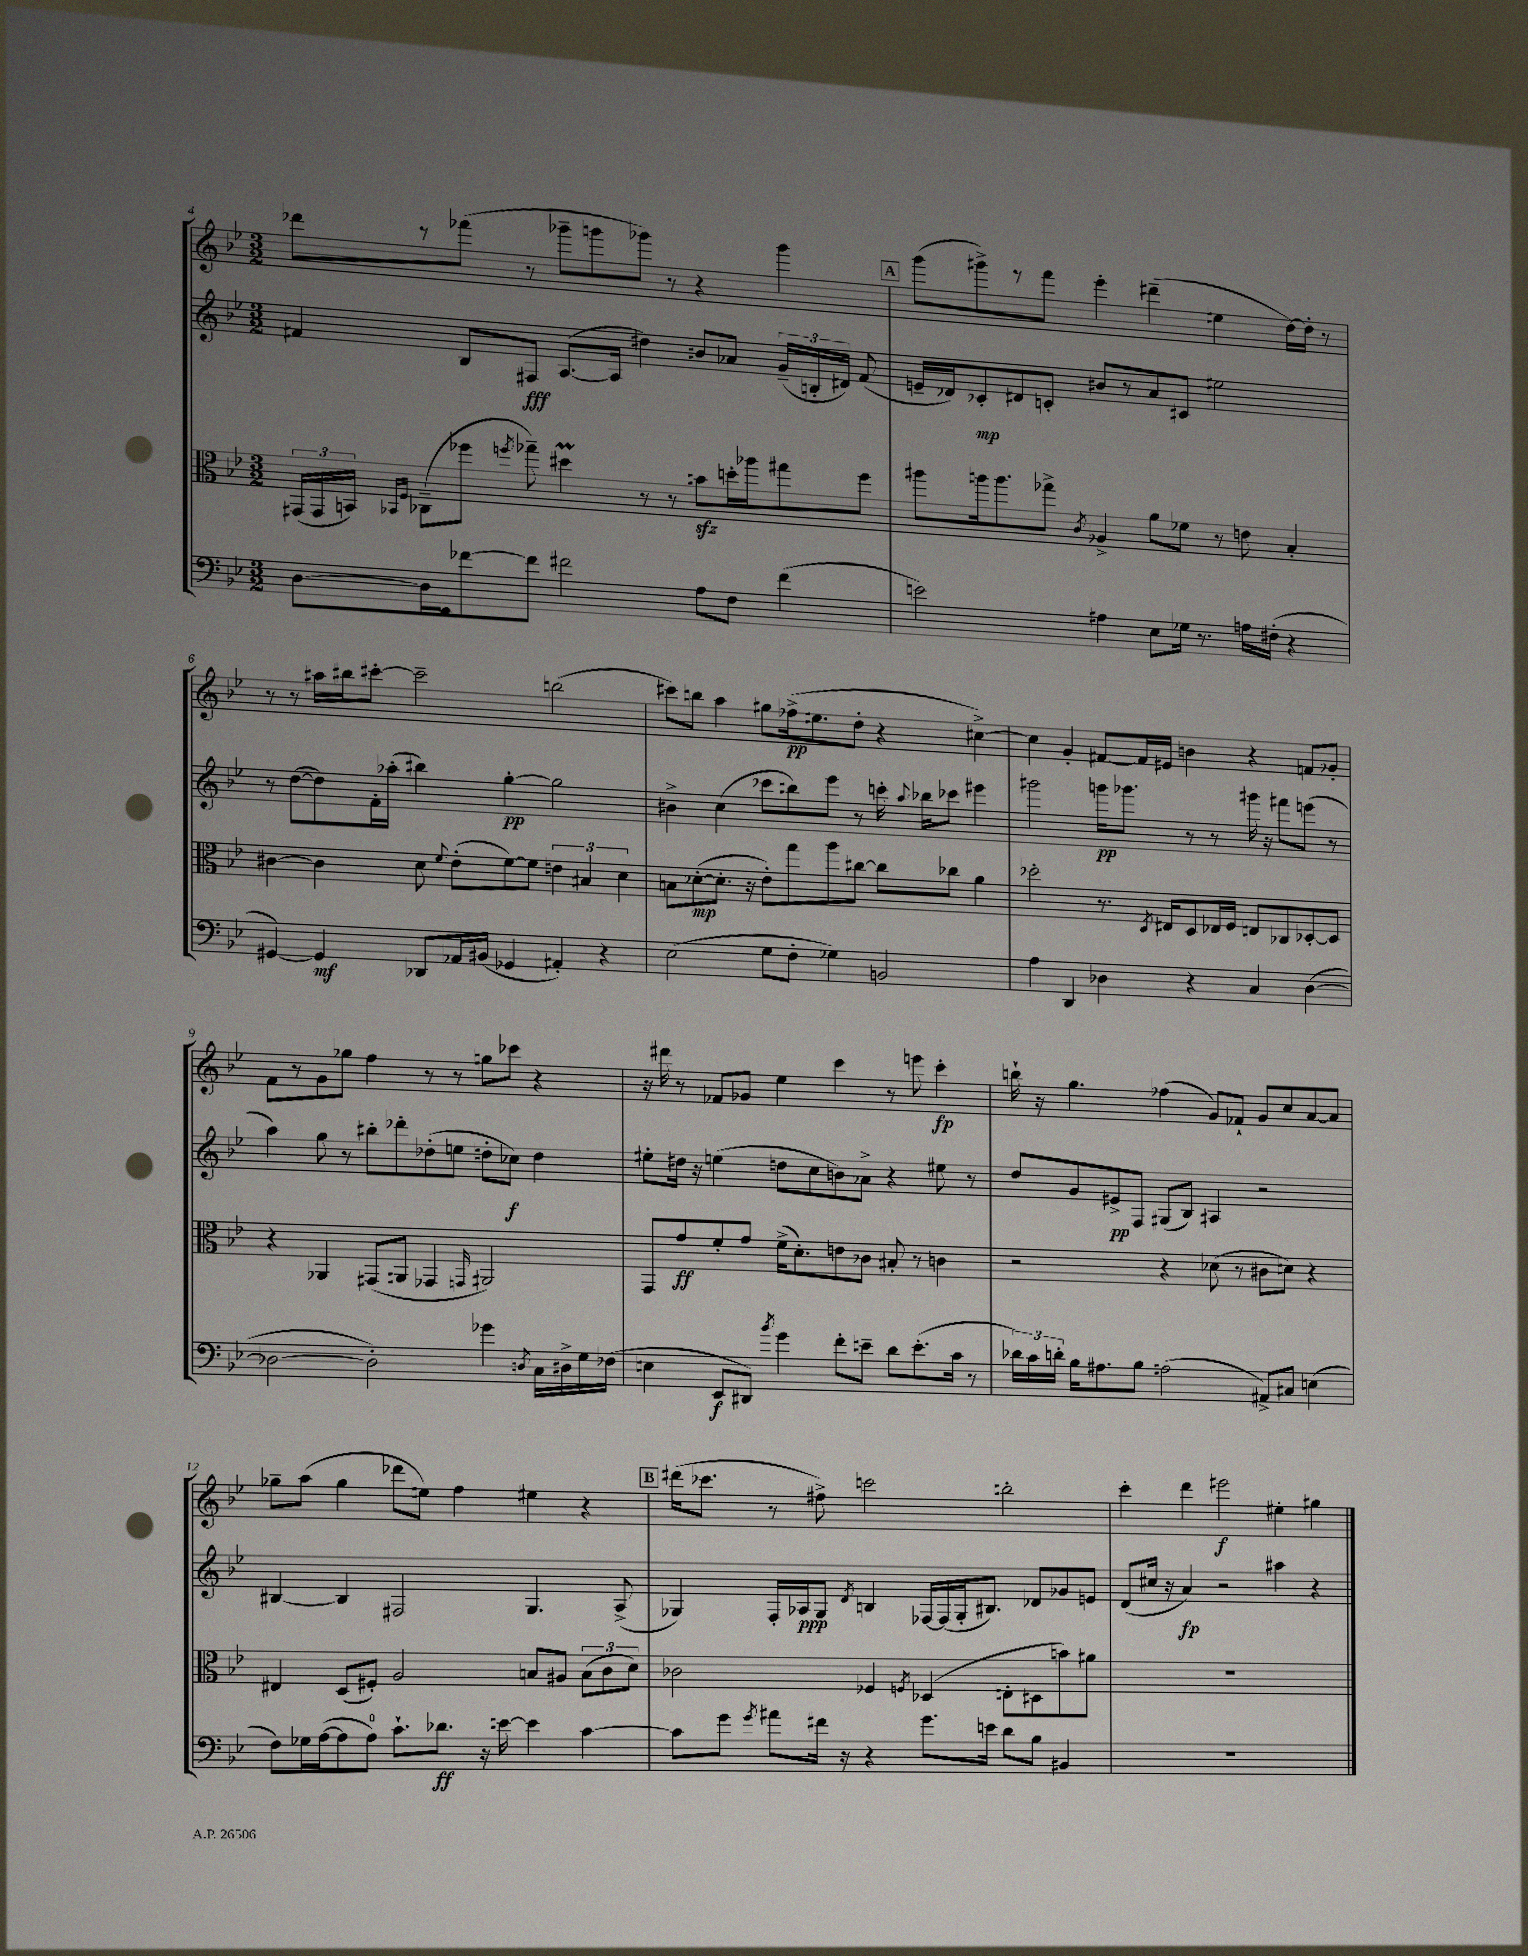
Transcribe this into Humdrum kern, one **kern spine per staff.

**kern	**kern	**kern	**kern
*staff4	*staff3	*staff2	*staff1
*clefF4	*clefC3	*clefG2	*clefG2
*k[b-e-]	*k[b-e-]	*k[b-e-]	*k[b-e-]
*M3/2	*M3/2	*M3/2	*M3/2
[8D	(24GG#	4f#	8ddd-
.	24GG#	.	.
.	24BB)	.	.
.	16qqBB-	.	.
.	16qqF	.	.
16D]	(8C-~	.	8r
16EE-	.	.	.
[8f-	8ff-	8B-	(8fff-
.	8qff	.	.
8f-]	8gg-~)	8F#	8r
2f#	4dd#	([8.A	8ggg-~
.	.	.	8ggg
.	.	16A]	.
.	8r	4dd#)	8ggg-)
.	8r	.	8r
8A	8b	8b	4r
8F	16dd'	8a-	.
.	16aa-	.	.
(4f#	8gg#	(24g~	4ggg-
.	.	24B'	.
.	.	24d#)	.
.	8ff	(8f#	.
=	=	=	=
2e)	8aa#	16e~	(8ggg
.	.	16d-)	.
.	16aa	8c-'	8ggg#^)
.	8.aa	.	.
.	.	8d#	8r
.	8gg-^	8c'	8fff
.	8qc	.	.
4A#	4A-^	8b#	4eee-'
.	.	8r	.
8E-	8a	8a	(4ddd#~
16G-	8f-	8c#	.
8.r	.	.	.
.	8r	2ee#	4ee
16A	8e	.	.
(16F#'	.	.	.
4r	4B-'	.	[16dd)
.	.	.	16dd']
.	.	.	8r
=	=	=	=
[4GG#)	[4c#	8r	8r
.	.	([8dd	8r
4GG#]	4c#]	8dd])	16aa#
.	.	.	16bb#
.	.	16f'	[8ccc#'
.	.	(16aa-'	.
8DD-	8d	4bb#)	2ccc#~]
.	8qqf	.	.
16AA-	(8e-'	.	.
(16BB#	.	.	.
4GG-	[8f)	[4gg'	.
.	8f]	.	.
4AA#')	6e	2gg]	(2bb
.	6B#	.	.
4r	.	.	.
.	6d	.	.
=	=	=	=
(2E-	8B	4b#^	8ccc#)
.	([8d-'	.	8bb
.	8.d-']	(4cc	4aa
.	16r	.	.
8G	8e-')	8ccc-	8gg#
8F'	8gg	8bb)	(16ff-^
.	.	.	8.ee
4G-)	8aa	8eee-	.
.	[8cc#	8r	8dd'
2BB	8cc#]	16ccc'	4r
.	.	8qqaa	.
.	.	16bb-	.
.	8cc-	8ccc-	.
.	4a	4eee#	[4cc#^)
=	=	=	=
4A	2dd-'	2ggg#	4cc#]
4DD	.	.	4g'
4D-	8.r	16ggg	[8f#
.	.	8.ggg-	.
.	.	.	16f#]
.	8qD	.	.
.	16E#	.	16e#
4r	8D	8r	4b
.	16E-	8r	.
.	16F	.	.
4C	8E	16ggg#	4r
.	.	16r	.
.	8C-	8fff#	.
([4D-	[8D-'	(8eee	8f
.	8D-]	8r	8g-'
=	=	=	=
2D-_	4r	4aa)	8f
.	.	.	8r
.	4AA-	8gg	8g
.	.	8r	8gg-
2D-'])	(8GG#	8bb#'	4ff
.	8AA	8ddd-'	.
.	4GG-	(8dd-'	8r
.	.	8ee	8r
.	16qqGG	.	.
4g-	2AA#)	8dd'	8gg
.	.	8cc-)	8ccc-
8qD	.	.	.
16C	.	4dd	4r
16D#^	.	.	.
16G	.	.	.
(16F-	.	.	.
=	=	=	=
4E	8GG	8ee#'	16r
.	.	.	16ddd#
.	8g	16dd#	8r
.	.	16r	.
8EE-	8f'	(4ee	8f-
8DD#)	8g	.	8g-
8qb-	.	.	.
4g	(16f^	8dd	4ee-
.	8.d')	.	.
.	.	8cc	.
8f'	8e	8b)	4ccc
8e~	8c-	8a-^	.
8d	8B#'	4r	8r
(8.e'	8r	.	8eee
.	4c	8ee#	4ccc'
16c	.	.	.
8r	.	8r	.
=	=	=	=
24d-)	2r	8dd	16bb`
24c	.	.	.
.	.	.	16r
24d'	.	.	.
16B-	.	8g	4.gg
8.A#	.	.	.
.	.	8e#^	.
8B-	.	8F	.
(2A	4r	(8G#	(4ff-
.	.	8B-)	.
.	(8d-	4A#	8g)
.	8r	.	8f-`
8AA#^)	8c#	2r	8g
8C#	8d)	.	8cc
(4E	4r	.	[8a
.	.	.	8a]
=	=	=	=
8F)	4E#	[4B#	8gg-~
16G-	.	.	(8aa
([16A	.	.	.
8A]	(8D	4B#]	4gg-
8A)	8F#')	.	.
8.c`	2A	2F#	8ddd-
.	.	.	8ee)
8.d-	.	.	.
.	.	.	4ff
16r	.	.	.
[16e	.	.	.
4e]	8B	4.G	4ee#
.	8A#	.	.
[4c	(12B	.	4r
.	12c	.	.
.	.	(8A^	.
.	12d)	.	.
=	=	=	=
8c]	2c-	4G-)	(16ddd#
.	.	.	8.ccc-
8g	.	.	.
8qg	.	.	.
8a#	.	16F'	8r
.	.	16A-	.
16f#	.	8G-	8ff#^)
16r	.	.	.
.	.	8qd	.
4r	4F-	4B	2ccc
.	8qF	.	.
8.g	(4D-	[16F-	.
.	.	(16F-]	.
.	.	16G-'	.
16e	.	8.B#)	.
8d	8E'	.	2bb'
8B-	8D#	8d-	.
4BB#	8b)	8g-	.
.	8a#	8e	.
=	=	=	=
1.r	1.r	(8d	4ccc'
.	.	16cc#	.
.	.	16r	.
.	.	4a)	4ddd
.	.	2r	2eee#
.	.	4aa#	4ee#'
.	.	4r	4gg#
==	==	==	==
*-	*-	*-	*-
